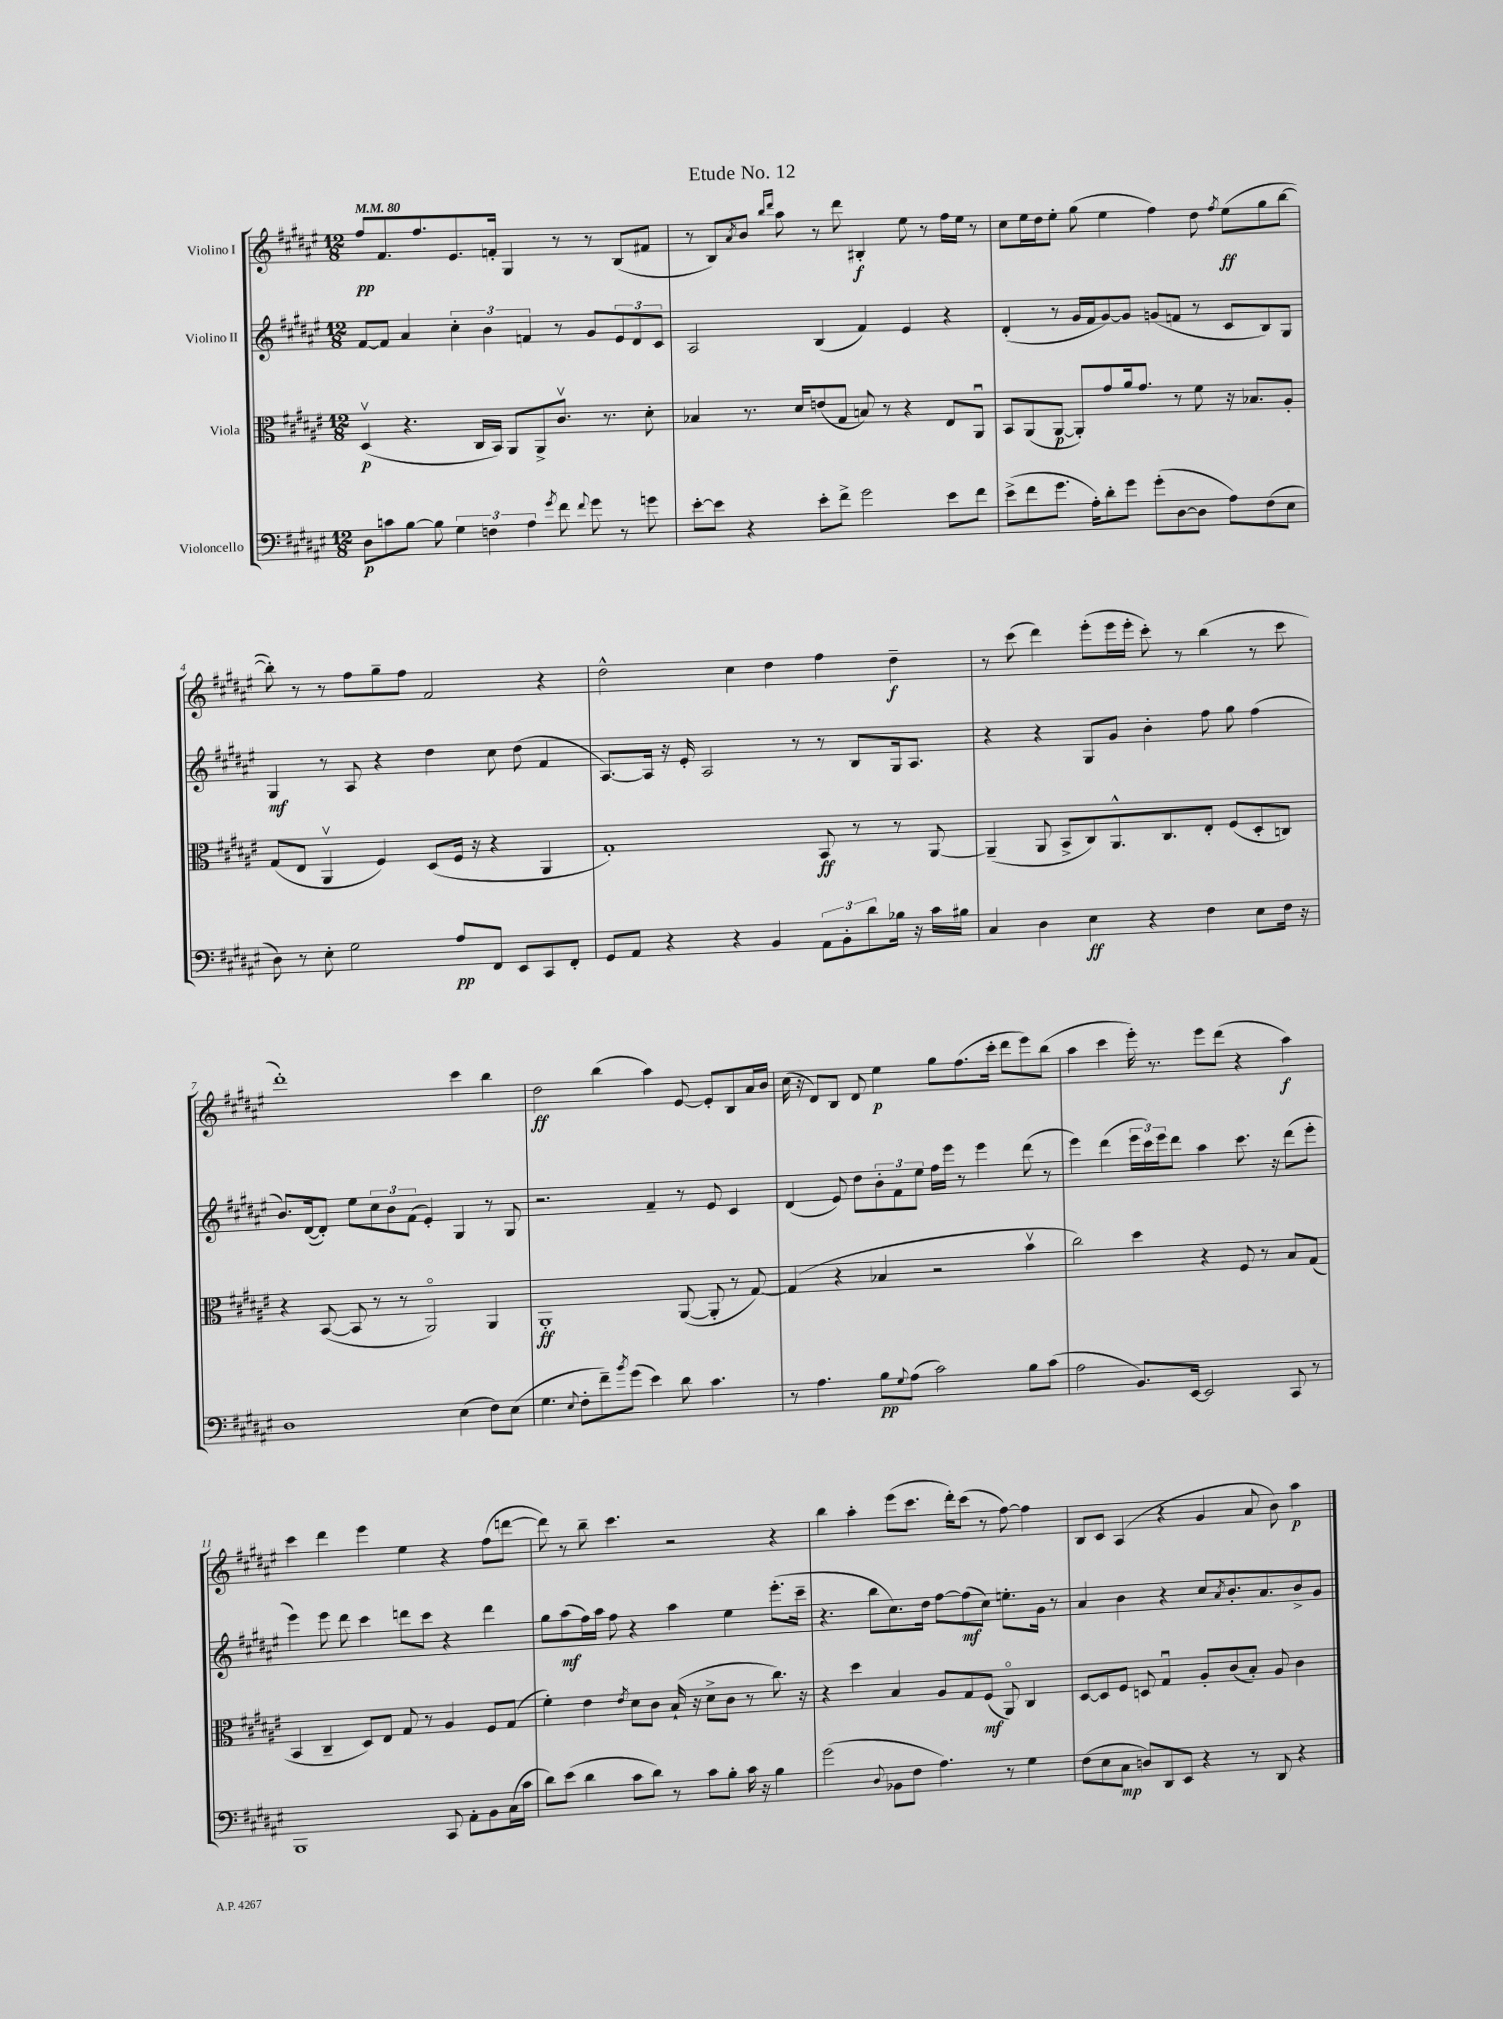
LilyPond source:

\header { title = "Etude No. 12" }
<<
\new StaffGroup <<
\new Staff = "s0" \with { instrumentName = "Violino I" } {
    \clef treble \key fis \major \numericTimeSignature \time 12/8 \tempo 4 = 80
    fis''8\pp fis'8. fis''8. eis'8. f'16-. gis4 r8 r8 b8( fis'8 |
    r8 b8) \acciaccatura { ais'8 } b'8 \grace { b''16 dis'''16 } ais''8 r8 dis'''8 bis4-.\f eis''8 r8 fis''16 eis''16 r8 |
    cis''8 eis''16 dis''16 eis''8-. gis''8( eis''4 fis''4) dis''8 \acciaccatura { fis''8 } eis''8\ff( gis''8 b''8~ |
    b''8-.) r8 r8 fis''8 gis''8-- fis''8 fis'2 r4 |
    dis''2-^ cis''4 dis''4 fis''4 dis''4--\f |
    r8 cis'''8( dis'''4) eis'''8-.( eis'''16 eis'''16-. cis'''8-.) r8 b''4( r8 cis'''8 |
    dis'''1-.) cis'''4 b''4 |
    dis''2\ff b''4( ais''4) eis'8~ eis'8-. b8 ais'16 b'16 |
    cis''16( r16 dis'8) b8 dis'8 eis''4\p gis''8 fis''8.( cis'''16-. dis'''8 eis'''8) b''8( |
    ais''4 cis'''4 eis'''16-.) r8. eis'''8 dis'''8( r4 ais''4\f) |
    cis'''4 dis'''4 eis'''4 eis''4 r4 fis''8( d'''8~ |
    d'''8) r8 b''8-- cis'''4. r2 r4 |
    b''4 ais''4-. eis'''8( cis'''8. dis'''16-.) cis'''8( r8 fis''8~) fis''4 |
    b8 cis'8 ais4( r4 gis'4 ais'8 b'8) ais''4\p \bar "|." |
}
\new Staff = "s1" \with { instrumentName = "Violino II" } {
    \clef treble \key fis \major \numericTimeSignature \time 12/8
    fis'8~ fis'8 ais'4 \tuplet 3/2 { cis''4-. b'4 f'4 } r8 gis'8 \tuplet 3/2 { eis'8 dis'8 cis'8 } |
    ais2 b4( fis'4) eis'4 r4 |
    dis'4-.( r8 gis'16 fis'16 gis'8~) gis'8 g'8( f'8 r8 cis'8 b8) gis8 |
    gis4\mf r8 ais8 r4 dis''4 cis''8 dis''8( fis'4 |
    ais8.~) ais16 r16 eis'16-. ais2 r8 r8 b8 gis16 ais8. |
    r4 r4 gis8 gis'8 b'4-. fis''8 gis''8 fis''4( |
    b'8.) dis'16~( dis'8-.) eis''8 \tuplet 3/2 { cis''8 b'8 fis'8( } eis'4-.) gis4 r8 gis8 |
    r2. fis'4-- r8 eis'8 cis'4 |
    dis'4( eis'8) dis''8 \tuplet 3/2 { b'8-. fis'8 eis''8 } fis''16 eis'''16 r8 eis'''4 dis'''8( r8 |
    eis'''4) dis'''4( \tuplet 3/2 { eis'''16 cis'''16) eis'''16 } dis'''8 ais''4 cis'''8. r16 dis'''8( eis'''8-. |
    eis'''4) eis'''8 dis'''8 cis'''4 d'''8 cis'''8 r4 d'''4 |
    gis''8 ais''8\mf( fis''16) ais''16 fis''8 r4 ais''4 eis''4 eis'''8.-.( cis'''16-- |
    r4. b''8 cis''8.) dis''16 fis''8~ fis''8\mf( cis''8) e''8.-. gis'16 r8 |
    ais'4 b'4 r4 cis''8 \acciaccatura { ais'8 } b'8.-. ais'8. b'8-> gis'8 \bar "|." |
}
\new Staff = "s2" \with { instrumentName = "Viola" } {
    \clef alto \key fis \major \numericTimeSignature \time 12/8
    dis4\upbow\p( r4. cis16 b,16) ais,8 ais,8-> cis'8.\upbow r8. dis'8-. |
    bes4 r8. dis'16 e'8( gis8 b8) r8 r4 eis8 ais,8\downbow |
    b,8 ais,8( ais,8~\p ais,8-.) gis'8 ais'16 gis'8. r8 fis'8 r16 bes8. ais8-. |
    gis8( eis8 ais,4\upbow fis4) dis8( fis16 r16 r4 ais,4 |
    gis1-.) b,8\ff r8 r8 ais,8~ |
    ais,4--( ais,8 b,8-> cis8) ais,8.-^ cis8. eis8-. fis8( dis8-. c8) |
    r4 b,8~( b,8 r8 r8 ais,2\flageolet) ais,4 |
    ais,1-.\ff ais,8~( ais,8-. r8 gis8~) |
    gis4( r4 bes4 r2 b'4\upbow |
    cis''2) dis''4 r4 fis8 r8 b8 gis8( |
    b,4 cis4-- dis8) eis8 gis8 r8 ais4 fis8 gis8( |
    fis'4-.) eis'4 \acciaccatura { eis'8 } dis'8 cis'8 b16-!( r16 dis'8-> cis'8 r8 cis''8.) r16 |
    r4 dis''4 b4 ais8 gis8 fis8\mf( ais,8\flageolet) cis4 |
    dis8~ dis8 fis8 d8 gis4\downbow ais8-. cis'8( b8-.) ais8 cis'4 \bar "|." |
}
\new Staff = "s3" \with { instrumentName = "Violoncello" } {
    \clef bass \key fis \major \numericTimeSignature \time 12/8
    dis8\p c'8 b8~ b8 \tuplet 3/2 { gis4 f4 ais4 } \acciaccatura { gis'8 } fis'8 \appoggiatura { fis'8 } gis'8 r8 g'8 |
    eis'8~-. eis'8 r4 eis'8-. fis'8-> gis'2 eis'8 fis'8 |
    eis'8->( fis'8 gis'8. ais16-.) dis'8-. gis'8 gis'8-.( dis8~ dis8 ais8) fis8( eis8 |
    dis8) r8 eis8-. gis2 ais8\pp fis,8 eis,8 cis,8 fis,8-. |
    gis,8 ais,8 r4 r4 b,4 \tuplet 3/2 { ais,8 b,8-. dis'8 } bes16 r16 cis'16 bis16 |
    cis4 dis4 eis4\ff r4 fis4 eis8 fis16 r16 |
    dis1 eis4( fis8) eis8( |
    gis4. \appoggiatura { eis8 } fis8-. fis'8--) \acciaccatura { b'8 } gis'8( eis'4) dis'8 cis'4. |
    r8 ais4. b8\pp \appoggiatura { gis8 } ais8( cis'2) b8 cis'8( |
    ais2 b,8.) eis,16~ eis,2 cis,8 r8 |
    b,,1 cis,8 ais,8-. b,8 cis16( cis'16 |
    dis'8) eis'8( dis'4 cis'8 dis'8) r8 cis'8 b8-. cis'16 r16 b4 |
    gis'2( \appoggiatura { dis8 } bes,8 fis8 ais4.) r8 gis4 |
    fis8( eis8 cis8\mp d8) dis,8 eis,8 r4 r8 dis,8 r4 \bar "|." |
}
>>
>>
